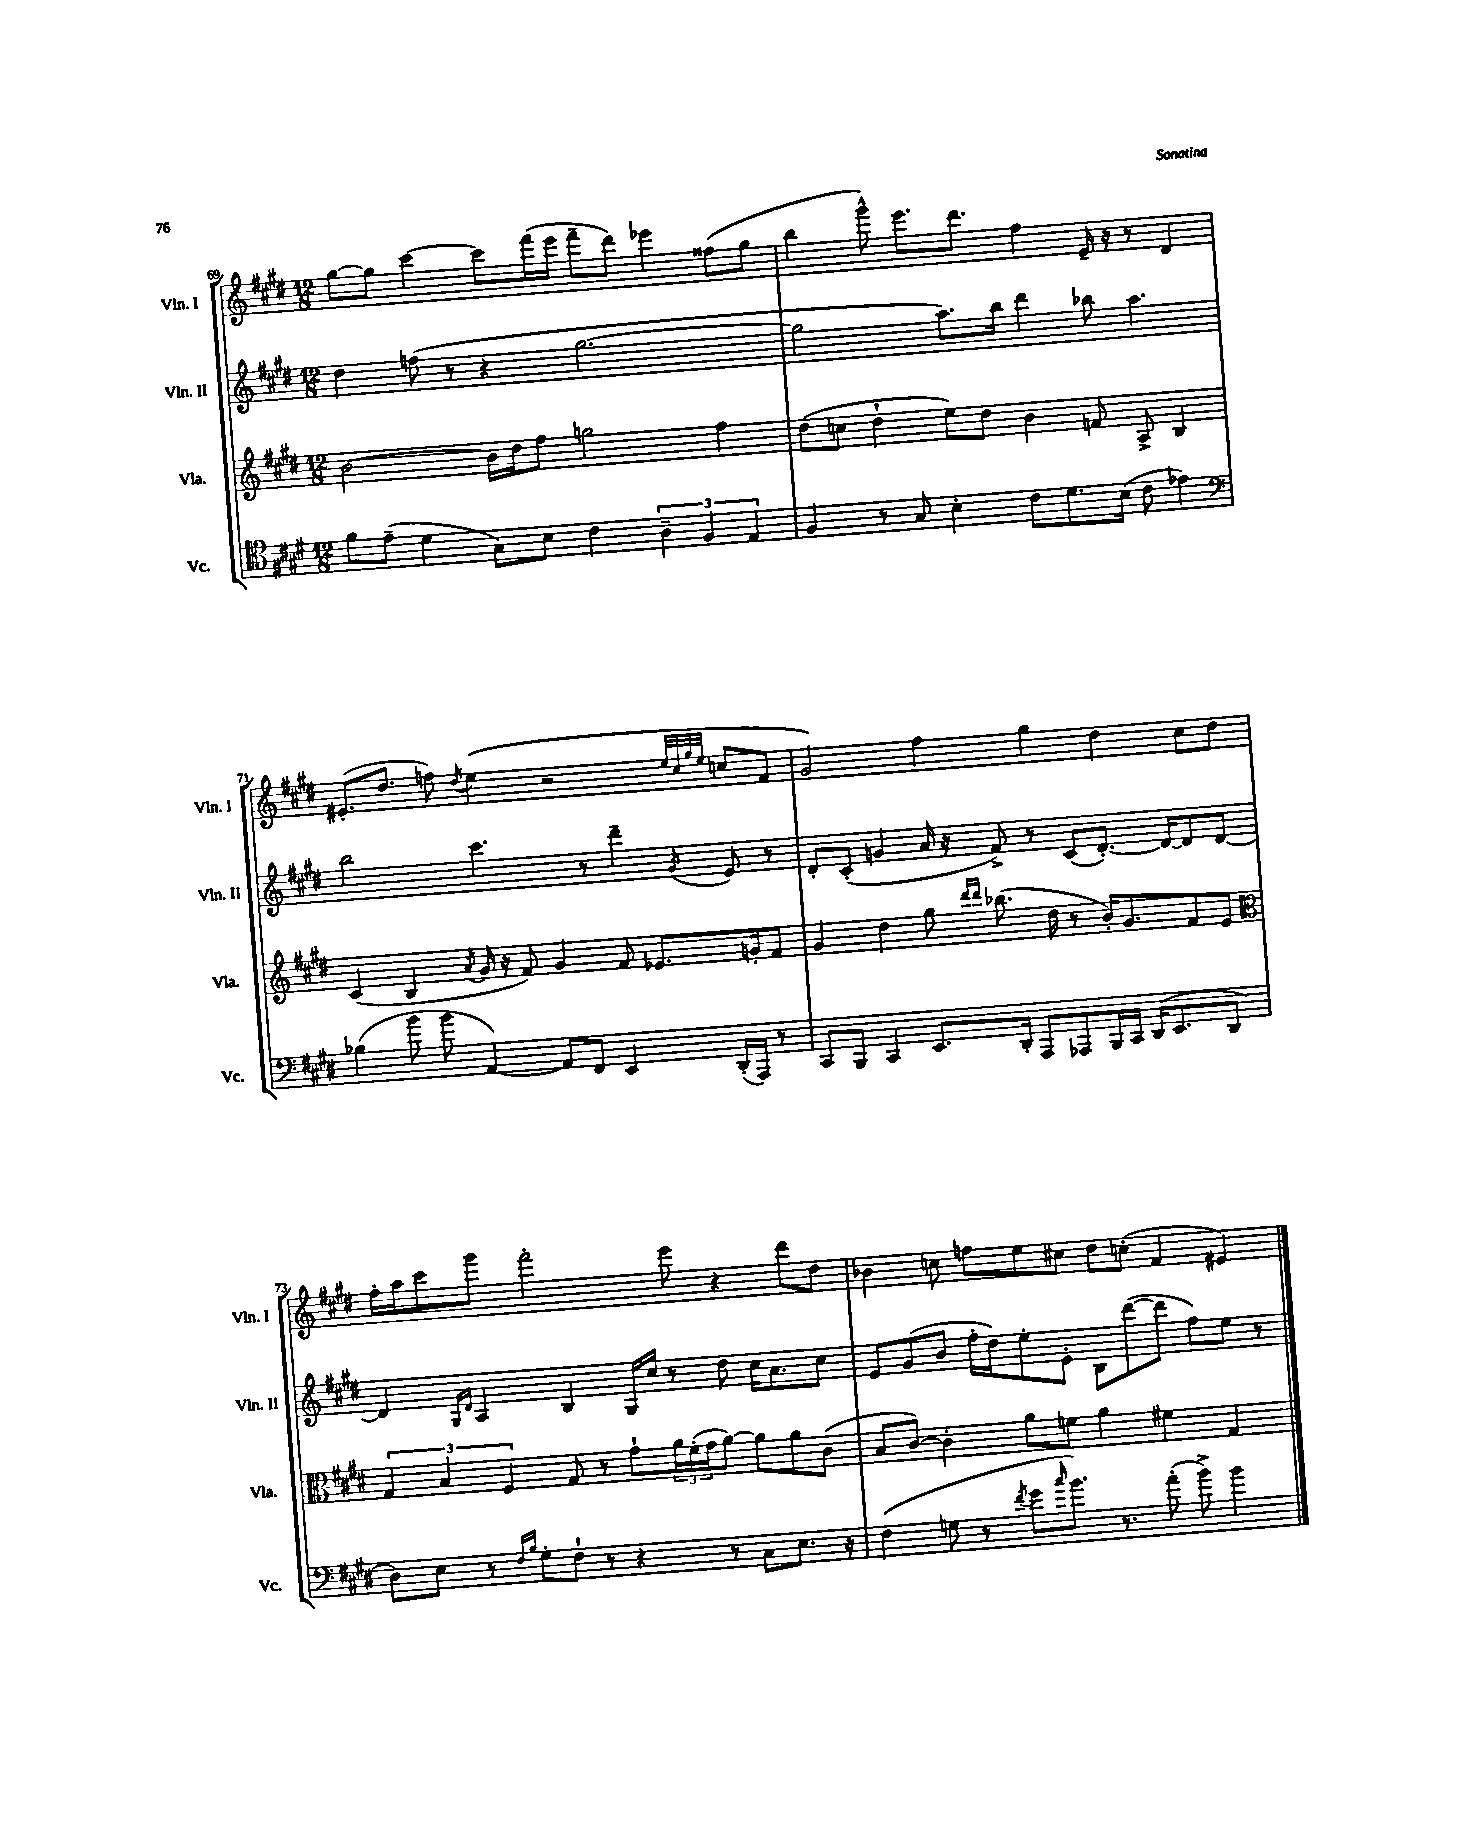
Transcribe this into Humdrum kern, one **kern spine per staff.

**kern	**kern	**kern	**kern
*staff4	*staff3	*staff2	*staff1
*clefC4	*clefG2	*clefG2	*clefG2
*k[f#c#g#d#]	*k[f#c#g#d#]	*k[f#c#g#d#]	*k[f#c#g#d#]
*M12/8	*M12/8	*M12/8	*M12/8
8f#\L	[2b\	4dd#\	[8gg#\L
(8e~\J	.	.	8gg#\]J
4d#\	.	(8ff\	[4ccc#\
.	.	8r	.
8G#\L)	16b\]LL	4r	8ccc#\]L
.	16dd#\J	.	.
8B\J	8ff#\J	.	(16fff#\L
.	.	.	16eee\JJ
4c#\	2gg\	[2.gg#\	8fff#~\L
.	.	.	8ddd#\J)
6A~\	.	.	4eee-\
6F#/	.	.	.
.	4ff#\	.	(8ff##\L
6E/	.	.	.
.	.	.	8gg#\J
=	=	=	=
4F#/	(8dd#\L	2gg#\]	4bb\
.	8cc\J	.	.
8r	4dd#`\	.	8ggg#^^\)
8G#/	.	.	8.eee\L
4B'\	8ee\L)	8.aa\L)	.
.	.	.	8.ddd#\J
.	8dd#\J	.	.
.	.	16bb\Jk	.
8c#\L	4b\	4ddd#\	4ff#\
8.d#\	.	.	.
.	8f/	8bb-\	16e~/
(16B\Jk	.	.	16r
8c#\	8A^/	4.aa\	8r
4e-\)	4B/	.	4d#/
=	=	=	=
*clefF4	*	*	*
(4B-\	(4c#/	2bb\	(8.e#'/L
.	.	.	8.dd#/J
8b\	4B/	.	.
8b\	.	.	8ff\)
.	8qa/	.	8qdd#/
[4AA/)	16g#/	4.ccc#\	(4ee\
.	16r	.	.
.	8f#/)	.	.
8AA/]L	4g#/	.	2r
8FF#/J	.	8r	.
4EE/	8f#/	4ddd#~\	.
.	8.e-/L	.	.
.	.	.	32qqee/LLL
.	.	.	32qqcc#/
.	.	.	32qqgg#/
.	.	8qg#/	32qqee/JJJ
(16DD#'/LL	.	8e/	8cc/L
16AAA/JJ)	16g'/k	.	.
8r	8f#/J	8r	8f#/J
=	=	=	=
8CC#/L	4g#/	8d#'/L	2g#/)
8BBB/J	.	(8c#'/J	.
4CC#/	4dd#\	4g/	.
8.EE/L	8gg#\	16a/	4ff#\
.	.	16r	.
.	16qqddd#/LL	.	.
.	16qqddd#/JJ	.	.
.	(8.bb-\	8f#^/)	.
16DD#'/Jk	.	.	.
8AAA/L	.	8r	4gg#\
.	16dd#\	.	.
8AAA-/	8r	(8c#/L	.
16BBB/L	16b'/LK)	[8.d#'/J)	4dd#\
16CC#/JJ	8.g#/	.	.
(16DD#/LK	.	.	.
8.EE/	.	16d#/_LK	.
.	8f#/	8d#/]	8cc#\L
8DD#/J	8e/J	[8d#/J	8dd#\J
=	=	=	=
*	*clefC3	*	*
8D#\L)	6G#/	4d#/]	16ff#'\LL
.	.	.	16aa\J
8E\J	.	.	8ccc#\
.	6B/	.	.
.	.	16qqG#/LL	.
.	.	16qqd#/JJ	.
8r	.	4A/	8ggg#\J
.	6F#/	.	.
16qqF#/LL	.	.	.
16qqB/JJ	.	.	.
8G#'\L	.	.	2fff#'\
8F#`\J	8G#/	4B/	.
8r	8r	.	.
4r	8g#`\L	16G#/LL	.
.	.	16cc#/JJ	.
.	24a\L	8r	8eee\
.	(24f#'\	.	.
.	24g#\J	.	.
8r	[8a\J)	8dd#\	4r
8C#\L	8a\]L	16cc#\LK	.
.	.	8.a\	.
8.E\J	8a\	.	8ddd#\L
.	(8c#\J	8cc#\J	8dd#\J
16r	.	.	.
=	=	=	=
(4F#\	8B/L	8e/L	4b-\
.	[8c#/J)	(8g#/	.
8G\	4c#'\]	8b/J	8cc\
8r	.	16ff#'\LL	8ff\L
.	.	16dd#\J)	.
8qf#/	.	.	.
8g#\L	8a\L	8ee'\	8ee\
16qqcc#/	.	.	.
8.b\J)	8f\J	8e'\J	8cc#\J
.	4a\	8B\L	8dd#\L
8.r	.	.	.
.	.	([8ddd#\	(8cc'\J
(8a'\	4f#\	8ddd#\]J	4f#/
8b^\)	.	8ff#\L)	.
4b\	4G#/	8ee\J	4e#/)
.	.	8r	.
==	==	==	==
*-	*-	*-	*-
